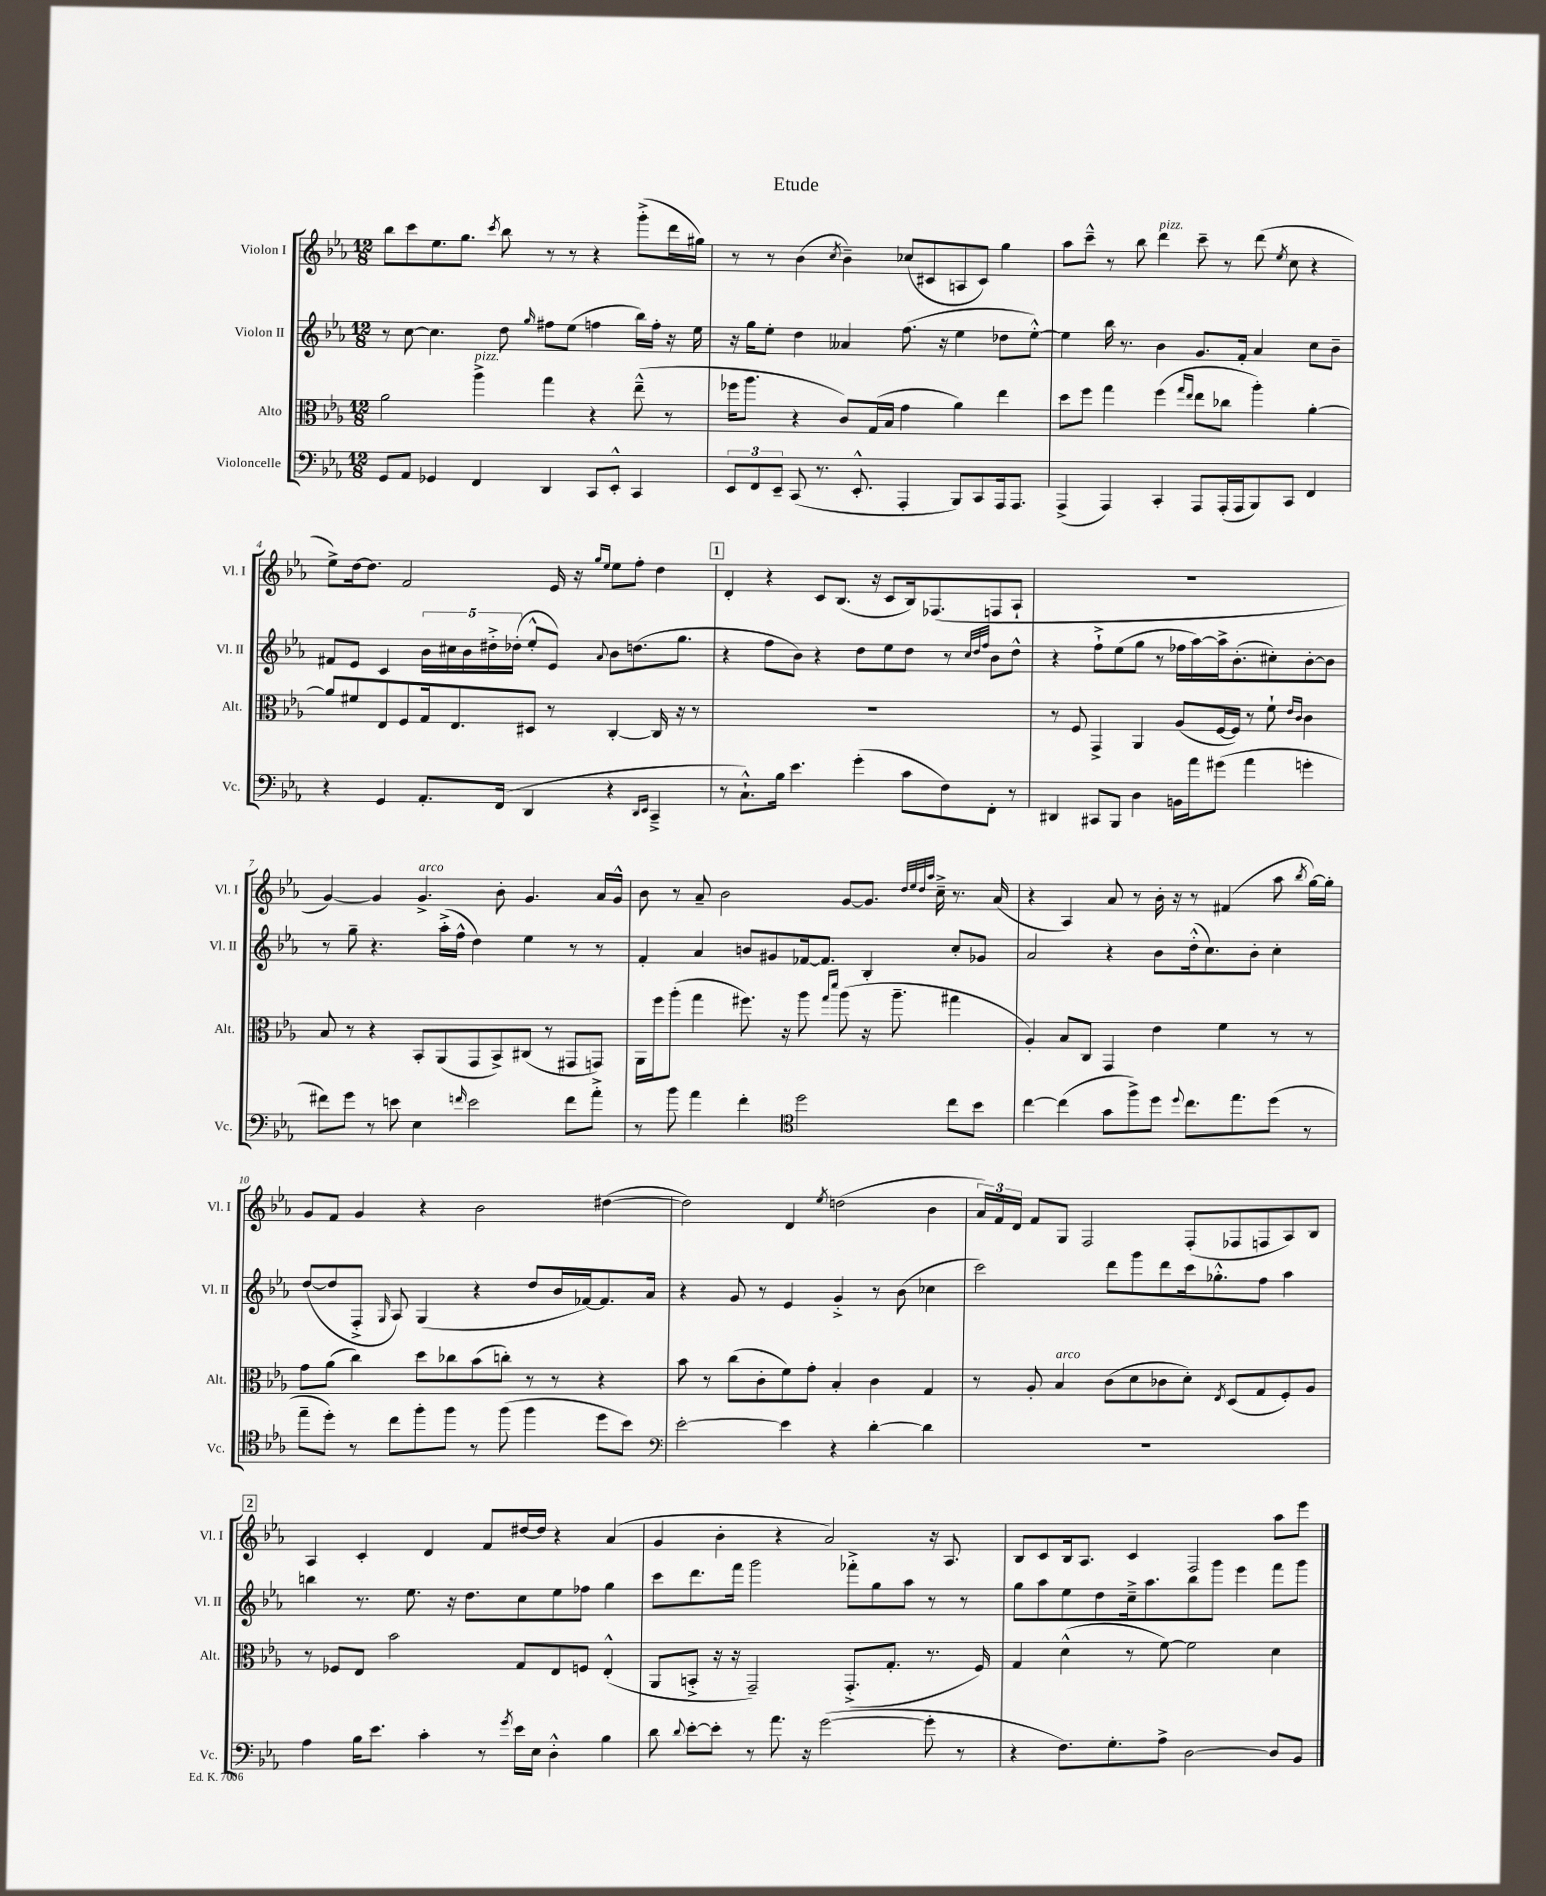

**kern	**kern	**kern	**kern
*staff4	*staff3	*staff2	*staff1
*clefF4	*clefC3	*clefG2	*clefG2
*k[b-e-a-]	*k[b-e-a-]	*k[b-e-a-]	*k[b-e-a-]
*M12/8	*M12/8	*M12/8	*M12/8
8GG/L	2a-\	8r	8bb-\L
8AA-/J	.	[8cc\	8ccc\
4GG-/	.	4.cc\]	8.ee-\
.	.	.	8.gg\J
4FF/	4aa-^\	.	.
.	.	.	8qccc/
.	.	8dd\	8bb-\
.	.	16qqgg/	.
4DD/	4gg\	8ff#\L	8r
.	.	(8ee-\J	8r
8CC/L	4r	4ff\	4r
8EE-'^^/J	.	.	.
4CC/	(8ee-~^^\	16bb-\LL)	(8ggg'^\L
.	.	16ff'\JJ	.
.	8r	16r	16ddd\L
.	.	16ee-\	16gg#\JJ)
=	=	=	=
12EE-/L	16ff-\LK	16r	8r
.	8.aa-\J	16gg\LK	.
12FF/	.	.	.
.	.	8ee-'\J	8r
12EE-~/J	.	.	.
(8CC/	4r	4dd\	(4b-\
8.r	.	.	.
.	.	.	8qcc/
.	8c/L)	4a--/	4b-~\)
8.EE-'^^/	.	.	.
.	(16G/L	.	.
.	16B-/JJ	.	.
4AAA-'/	4g\	(8.ff\	(8cc-/L
.	.	.	8c#/
.	.	16r	.
8BBB-/L)	4a-\)	4ee-\	8A/
8CC/	.	.	8c#/J)
16AAA-/k	4ee-\	8dd-\L	4gg\
8.AAA-/J	.	.	.
.	.	[8ee-'^^\J)	.
=	=	=	=
(4AAA-^/	8dd\L	4ee-\]	8aa-\L
.	8ff\J	.	8ccc~^^\J
4AAA-/)	4gg\	16bb-\	8r
.	.	8.r	.
.	.	.	8bb-\
4CC'/	(4ff\	4b-\	4ddd\
.	16qqgg/LL	.	.
.	16qqee-/JJ	.	.
8AAA-/L	8ee-\L	8.g/L	8ccc~\
(16AAA-'/L	8cc-\J	.	8r
16AAA-/J	.	16f'/Jk	.
8BBB-/)	4aa-'\)	4a-/	(8ddd\
.	.	.	8qee-/
8CC/J	.	.	8cc\
4FF/	[4a-'\	8cc\L	4r
.	.	8b-~\J	.
=	=	=	=
4r	8a-/]L	8f#/L	8ee-^\L)
.	8f#/	8e-/J	[16dd\k
.	.	.	8.dd\]J
4GG/	8E-/	4c/	.
.	8F/	.	2f/
8.AA-'/L	16G/k	20b-\LL	.
.	.	20cc#\	.
.	8.E-/	.	.
.	.	20b-\	.
.	.	20dd#'^\	.
(16FF/Jk	.	.	.
.	.	(20dd-'\JJ	.
4DD/	8D#/J	8ee-'^^/L	.
.	8r	8e-/J)	16e-/
.	.	.	16r
.	.	.	16qqgg/LL
.	.	8qqa-/	16qqee-/JJ
4r	[4C'/	8b-\L	8ee-\L
.	.	(8.dd\	8ff'\J
16qqDD/LL	.	.	.
16qqEE-/JJ	.	.	.
4CC~^/	16C/]	.	4dd\
.	16r	8.gg\J	.
.	8r	.	.
=	=	=	=
8r	1.r	4r	4d'/
8.C`^^\L)	.	.	.
.	.	8ff\L	4r
16B-\Jk	.	.	.
4.e-\	.	8b-\J)	.
.	.	4r	8c/L
.	.	.	(8.B-/J
(4g'\	.	8dd\L	.
.	.	.	16r
.	.	8ee-\	8c/L
8c\L	.	8dd\J	16B-/k)
.	.	.	(8.F-/
8F\)	.	8r	.
.	.	32qqcc/LLL	.
.	.	32qqdd/	.
.	.	32qqff/JJJ	.
8FF'\J	.	8b-\L	8F/
8r	.	8dd^^\J	8A-`/J
=	=	=	=
4DD#/	8r	4r	1.r
.	8F/	.	.
8CC#/L	4GG^/	8ff`^\L	.
8BBB-/J	.	(8ee-\	.
4D\	4AA-/	8gg\J	.
.	.	8r	.
16BB\LL	(8A-/L	16ff-\LL	.
16a-\J	.	[16aa-\)	.
(8g#\J	[16F/L	16aa-^\]J	.
.	16F/]JJ)	(8.b-'\	.
4a-\	8r	.	.
.	8f`\	8cc#'\)	.
.	16qqe-/LL	.	.
.	16qqc/JJ	.	.
4g'\	4c\	[8b-'\	.
.	.	8b-\]J	.
=	=	=	=
8f#\L)	8B-/	8r	[4g/)
8g\J	8r	8gg~\	.
8r	4r	4.r	4g/]
8e\	.	.	.
4E-\	8BB-'/L	.	4.g^/
.	(8AA-/	(16aa-'^\LL	.
.	.	16ff^^\JJ	.
16qqf/	.	.	.
2e\	8GG/	4dd\)	.
.	8BB-^/)	.	8b-'\
.	(8C#/J	4ee-\	4.g/
.	8r	.	.
8f\L	8GG#/L	8r	.
8a-'^\J	8GG/J)	8r	16a-/LL
.	.	.	16g^^/JJ
=	=	=	=
8r	16AA-\LL	4f'/	8b-\
.	16ff\J	.	.
8b-\	(8aa-'\J	.	8r
4a-\	4gg\	4a-/	8a-~/
.	.	.	2b-\
4f'\	8.ff#\)	8b/L	.
.	.	8g#/	.
.	16r	.	.
*clefC4	*	*	*
2dd\	8aa-\	[16f-/k	.
.	.	8.f-/]J	.
.	16qqgg/LL	.	.
.	16qqddd/JJ	.	.
.	(8aa-\	.	[8g/L
.	16r	4B-'/	8.g/]J
.	8.aa-~\	.	.
.	.	.	32qqdd/LLL
.	.	.	32qqee-/
.	.	.	32qqdd/
.	.	.	32qqaa-/JJJ
.	.	.	16cc~^\
8cc\L	4gg#\	8cc'/L	8.r
8b-\J	.	8g-/J	.
.	.	.	(16a-/
=	=	=	=
[4cc\	4A-'/)	2a-/	4r
(4cc\]	8B-/L	.	4A-/)
.	8C/J	.	.
8g\L	4GG/	4r	8a-/
8ff^\)	.	.	8r
8dd\J	4e-\	8b-\L	16b-'\
.	.	.	16r
8qqdd/	.	.	.
8.cc\L	.	(16dd'^^\k	8r
.	.	8.cc\)	.
.	4f\	.	(4f#/
8.ee-\	.	.	.
.	.	8b-'\J	.
(8dd\J	8r	4cc'\	8aa-\
.	.	.	8qbb-/
8r	8r	.	[16gg\LL)
.	.	.	16gg'\]JJ
=	=	=	=
8ee-~\L	8g\L	([8dd/L	8g/L
8dd'\J)	(8a-\J	8dd/]	8f/J
8r	4cc\)	8F'^/J	4g/
.	.	16qqG/	.
8cc\L	.	8A-/)	.
8ff'\	8dd\L	(4G/	4r
8ff\J	8cc-\	.	.
8r	(8b-\	4r	2b-\
(8ff\	8cc'\J)	.	.
4ff\	8r	8dd/L	.
.	8r	16b-/L	.
.	.	[16f-/J)	.
8dd\L	4r	8.f-/]	([4dd#\
8b-\J)	.	.	.
.	.	16a-/Jk	.
=	=	=	=
*clefF4	*	*	*
[2e-'\	8b-\	4r	2dd#\])
.	8r	.	.
.	(8cc\L	8g/	.
.	8c'\	8r	.
4e-\]	8f\)	4e-/	4d/
.	8g'\J	.	.
.	.	.	8qee-/
4r	4B-'/	4g'^/	(2dd\
[4d'\	4c\	8r	.
.	.	(8b-\	.
4d\]	4G/	4cc-\	4b-\
=	=	=	=
1.r	8r	2ccc\)	24a-/LL)
.	.	.	24f/
.	.	.	24d/JJ
.	8A-'/	.	8f/L
.	4B-/	.	8G/J
.	.	.	2F/
.	(8c\L	8ddd\L	.
.	8d\	8ggg\	.
.	8c-\	8ddd\	.
.	8d'\J)	16ccc\k	(8F'/L
.	.	8.gg-'^^\	.
.	8qE-/	.	.
.	(8D/L	.	8F-/
.	8G/	8ff\J	8F/
.	8F'/)	4aa-\	8A-/)
.	8A-/J	.	8B-/J
=	=	=	=
4A-\	8r	4bb\	4A-/
.	8F-/L	.	.
16B-\LK	8E-/J	8.r	4c'/
8.e-\J	.	.	.
.	2b-\	.	.
.	.	8.ee-\	.
4c'\	.	.	4d/
.	.	16r	.
.	.	8.dd\L	.
8r	.	.	8f/L
8qg/	.	.	.
16e-\LL	8G/L	8cc\	[16dd#/L
16E-\JJ	.	.	16dd#/]JJ
4D'^^\	8E-/	8ee-\	4r
.	8F/J	8ff-\J	.
4B-\	(4E-'^^/	4gg\	(4a-/
=	=	=	=
8d\	8AA-/L	8ccc\L	4g/
8qqd/	.	.	.
[8e-'\L	8BB'^/J	8.ddd\	.
8e-'\]J	16r	.	4b-'\
.	16r	16fff\Jk	.
8r	2GG~/)	2ggg\	.
8.a-\	.	.	4r
16r	.	.	.
([2g\	.	.	2a-/)
.	(8.GG'^/L	8fff-'^\L	.
.	.	8gg\	.
.	8.G'/J	.	.
.	.	8aa-\J	.
8g'\]	8.r	8r	16r
.	.	.	8.A-/
8r	.	8r	.
.	16F/)	.	.
=	=	=	=
4r	4G/	8gg\L	8B-/L
.	.	8aa-\	8c/
8.F\L)	(4d^^\	8ee-\	16B-/k
.	.	.	8.A-/J
.	.	8dd\	.
8.G'\	.	.	.
.	8r	16cc~^\k	4c/
.	.	8.aa-\	.
8A-^\J	[8f\)	.	.
[2D\	2f\]	8bb-\	2F/
.	.	8ggg\J	.
.	.	4eee-\	.
8D/]L	4d\	8fff\L	8aa-\L
8BB-/J	.	8ggg\J	8eee-\J
==	==	==	==
*-	*-	*-	*-
